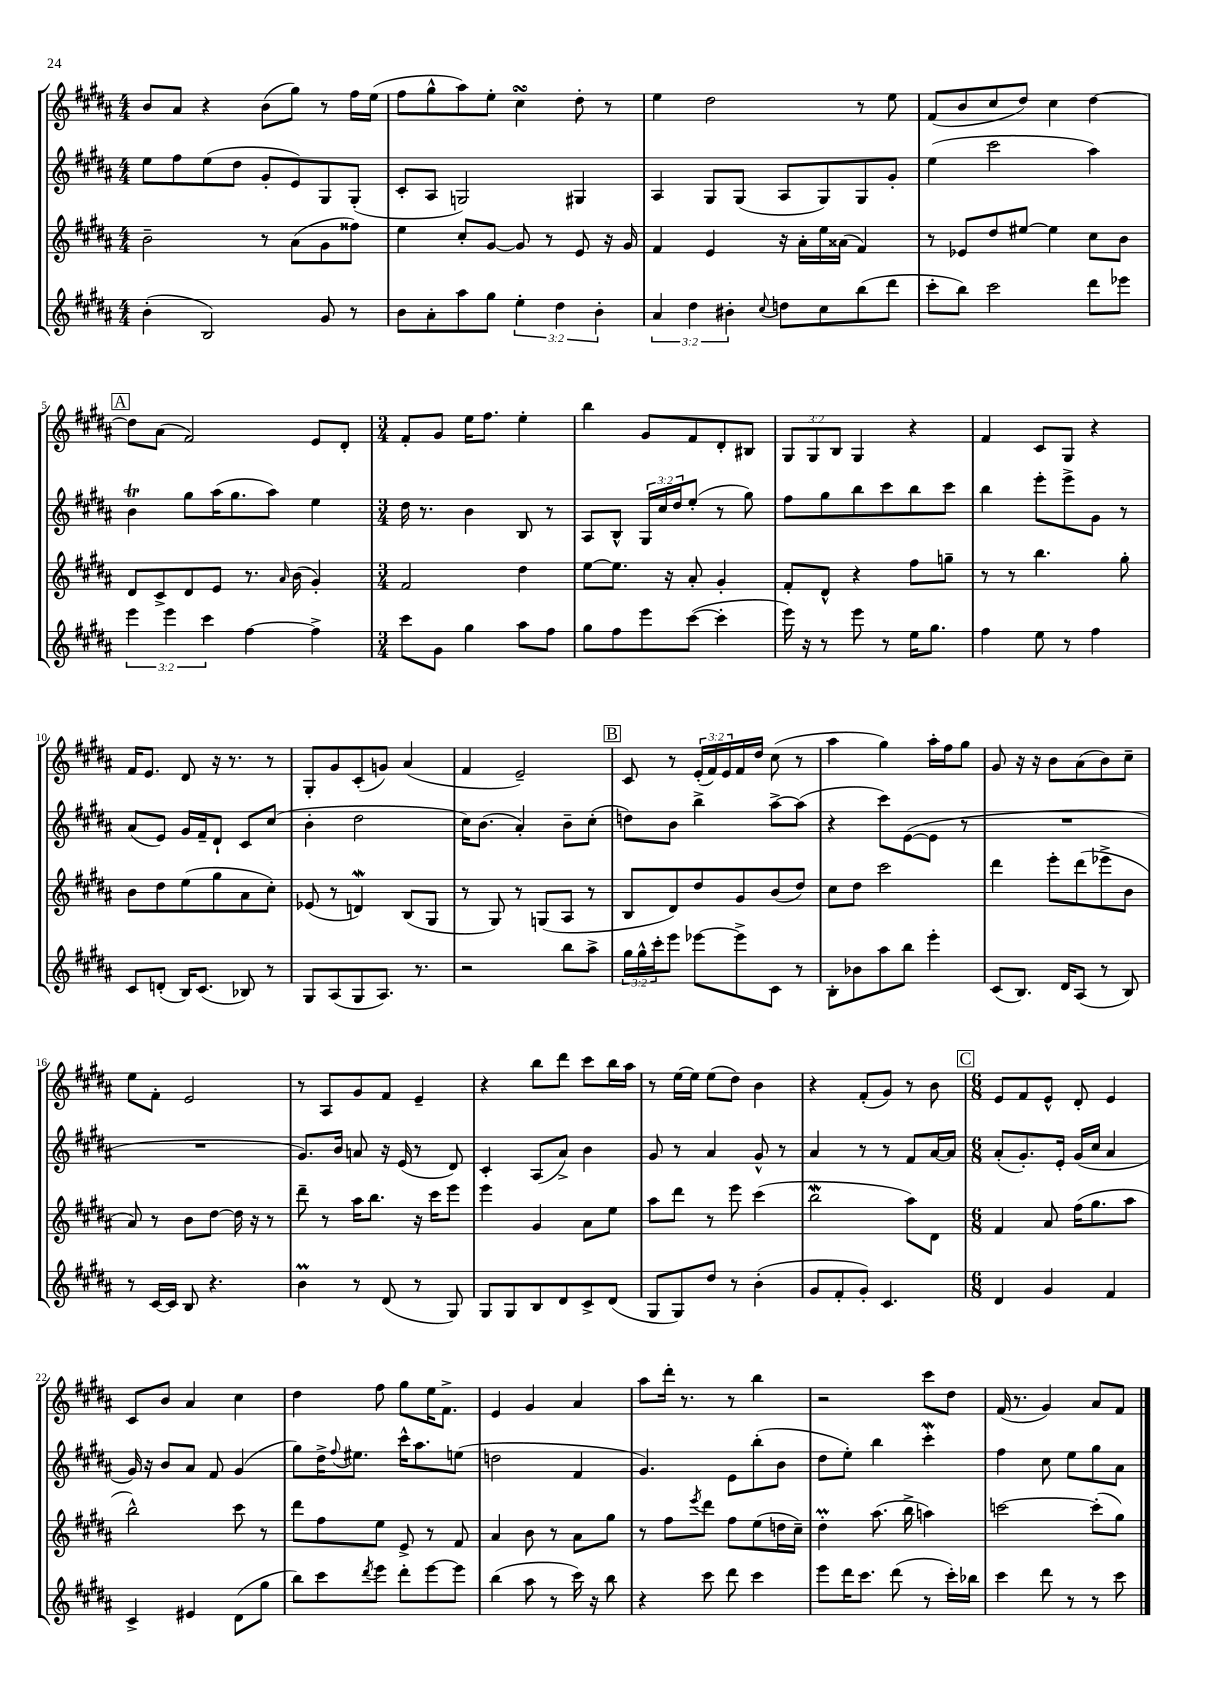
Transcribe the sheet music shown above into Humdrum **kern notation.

**kern	**kern	**kern	**kern
*staff4	*staff3	*staff2	*staff1
*clefG2	*clefG2	*clefG2	*clefG2
*k[f#c#g#d#a#]	*k[f#c#g#d#a#]	*k[f#c#g#d#a#]	*k[f#c#g#d#a#]
*M4/4	*M4/4	*M4/4	*M4/4
(4b'	2b~	8ee	8b
.	.	8ff#	8a#
2B)	.	(8ee	4r
.	.	8dd#	.
.	8r	8g#'	(8b
.	(8a#	8e)	8gg#)
8g#	8g#	8G#	8r
8r	8ff##)	(8G#'	16ff#
.	.	.	(16ee
=	=	=	=
8b	4ee	8c#'	8ff#
8a#'	.	8A#	8gg#^^
8aa#	8cc#'	2G)	8aa#)
8gg#	[8g#	.	8ee'
6ee'	8g#]	.	4cc#
.	8r	.	.
6dd#	.	.	.
.	8e	4G#	8dd#'
6b'	.	.	.
.	16r	.	8r
.	16g#	.	.
=	=	=	=
6a#	4f#	4A#	4ee
6dd#	.	.	.
.	4e	8G#	2dd#
6b#'	.	.	.
.	.	(8G#	.
8qqcc#	.	.	.
8dd	16r	8A#	.
.	16a#'	.	.
8cc#	16ee	8G#)	.
.	(16a##	.	.
(8bb	4f#)	8G#	8r
8ddd#	.	8g#'	8ee
=	=	=	=
8ccc#'	8r	(4ee	(8f#
8bb)	8e-	.	8b
2ccc#	8dd#	2ccc#	8cc#
.	[8ee#	.	8dd#)
.	4ee#]	.	4cc#
8ddd#	8cc#	4aa#)	[4dd#
8eee-	8b	.	.
=	=	=	=
6eee	8d#	4b	8dd#]
.	8c#^	.	(8a#
6eee	.	.	.
.	8d#	8gg#	2f#)
6ccc#	.	.	.
.	8e	(16aa#	.
.	.	8.gg#	.
[4ff#	8.r	.	.
.	.	8aa#)	.
.	16qqa#	.	.
.	(16b	.	.
4ff#^]	4g#')	4ee	8e
.	.	.	8d#'
=	=	=	=
*M3/4	*M3/4	*M3/4	*M3/4
8ccc#	2f#	16dd#	8f#'
.	.	8.r	.
8g#	.	.	8g#
4gg#	.	4b	16ee
.	.	.	8.ff#
8aa#	4dd#	8B	4ee'
8ff#	.	8r	.
=	=	=	=
8gg#	[8ee	8A#	4bb
8ff#	8.ee]	8B^^	.
8eee	.	24G#	8g#
.	.	24cc#	.
.	16r	.	.
.	.	24dd#	.
([8ccc#	8a#'	(8ee'	8f#
4ccc#']	4g#'	8r	8d#'
.	.	8gg#)	8B#
=	=	=	=
16eee)	8f#'	8ff#	12G#
16r	.	.	.
.	.	.	12G#
8r	8d#^^	8gg#	.
.	.	.	12B
8eee	4r	8bb	4G#
8r	.	8ccc#	.
16ee	8ff#	8bb	4r
8.gg#	.	.	.
.	8gg~	8ccc#	.
=	=	=	=
4ff#	8r	4bb	4f#
.	8r	.	.
8ee	4.bb	8eee'	8c#
8r	.	8eee^	8G#
4ff#	.	8g#	4r
.	8gg#'	8r	.
=	=	=	=
8c#	8b	(8a#	16f#
.	.	.	8.e
(8d'	8dd#	8e)	.
16B)	(8ee	16g#	8d#
(8.c#	.	16f#~	.
.	8gg#	8d#`	16r
.	.	.	8.r
8B-)	8a#	8c#	.
8r	8cc#')	(8cc#	8r
=	=	=	=
8G#	(8e-	4b'	8G#'
(8A#	8r	.	8g#
8G#	4d)	2dd#	(8c#'
8.A#)	.	.	8g)
.	(8B	.	(4a#
8.r	.	.	.
.	8G#	.	.
=	=	=	=
2r	8r	16cc#)	4f#
.	.	(8.b	.
.	8G#)	.	.
.	8r	4a#')	2e~)
.	(8G	.	.
8bb	8A#	8b~	.
8aa#^	8r	(8cc#'	.
=	=	=	=
24gg#	8B	8dd)	8c#
24gg#^^	.	.	.
24ccc#'	.	.	.
8eee	8d#)	8b	8r
[8eee-	8dd#	4bb^	(24e'
.	.	.	24f#)
.	.	.	24e
8eee-^]	8g#	.	16f#
.	.	.	16dd#
8c#	(8b	[8aa#^	(8cc#
8r	8dd#)	(8aa#]	8r
=	=	=	=
8B'	8cc#	4r	4aa#
8b-	8dd#	.	.
8aa#	2ccc#	8ccc#)	4gg#)
8bb	.	([8e	.
4eee'	.	8e]	16aa#'
.	.	.	16ff#
.	.	8r	8gg#
=	=	=	=
(8c#	4ddd#	2.r	8g#
8.B)	.	.	16r
.	.	.	16r
.	8eee'	.	8b
16d#	.	.	.
(8A#	(8ddd#	.	(8a#
8r	8eee-^	.	8b)
8B)	8b	.	8cc#~
=	=	=	=
8r	8a#)	2.r	8ee
[16c#	8r	.	8f#'
16c#]	.	.	.
8B	8b	.	2e
4.r	[8dd#	.	.
.	16dd#]	.	.
.	16r	.	.
.	8r	.	.
=	=	=	=
4b	8ddd#~	8.g#)	8r
.	8r	.	8A#
.	.	16b	.
8r	16aa#	8a	8g#
.	8.bb	.	.
(8d#	.	16r	8f#
.	.	(16e	.
8r	16r	8r	4e~
.	16ccc#	.	.
8G#)	8eee	8d#)	.
=	=	=	=
8G#	4eee	4c#'	4r
8G#	.	.	.
8B	4g#	(8A#	8bb
8d#	.	8a#^)	8ddd#
8c#^	8a#	4b	8ccc#
(8d#	8ee	.	16bb
.	.	.	16aa#
=	=	=	=
8G#	8aa#	8g#	8r
8G#)	8ddd#	8r	[16ee
.	.	.	16ee]
8dd#	8r	4a#	(8ee
8r	8eee	.	8dd#)
(4b'	(4ccc#	8g#^^	4b
.	.	8r	.
=	=	=	=
8g#	2bb	4a#	4r
8f#'	.	.	.
8g#')	.	8r	(8f#'
4.c#	.	8r	8g#)
.	8aa#)	8f#	8r
.	8d#	[16a#	8b
.	.	16a#]	.
=	=	=	=
*M6/8	*M6/8	*M6/8	*M6/8
4d#	4f#	(8a#'	8e
.	.	8.g#')	8f#
4g#	8a#	.	8e^^
.	.	16e'	.
.	(16ff#	(16g#	8d#'
.	8.gg#	16cc#	.
4f#	.	4a#	4e
.	8aa#	.	.
=	=	=	=
4c#^	2bb^^)	16g#)	8c#
.	.	16r	.
.	.	8b	8b
4e#	.	8a#	4a#
.	.	8f#	.
(8d#	8ccc#	(4g#	4cc#
8gg#	8r	.	.
=	=	=	=
8bb)	8ddd#	8gg#)	4dd#
8ccc#	8ff#	16dd#^	.
.	.	8qqff#	.
.	.	8.ee#	.
8qddd#	.	.	.
8eee	8ee	.	8ff#
8ddd#'	8e^	16ccc#^^	8gg#
.	.	8.aa#	.
[8eee	8r	.	16ee
.	.	.	8.f#^
8eee]	8f#	(8ee	.
=	=	=	=
(4bb	4a#	2dd	4e
8aa#	8b	.	4g#
8r	8r	.	.
16ccc#)	8a#	4f#	4a#
16r	.	.	.
8bb	8gg#	.	.
=	=	=	=
4r	8r	4.g#)	8aa#
.	8ff#	.	16ddd#'
.	.	.	8.r
.	8qeee	.	.
8ccc#	8ddd#	.	.
8ddd#	8ff#	8e	8r
4ccc#	(8ee	(8bb'	4bb
.	16dd	8b	.
.	16cc#~)	.	.
=	=	=	=
8eee	4dd#'	8dd#	2r
16ddd#	.	8ee')	.
8.ccc#	.	.	.
.	(8.aa#	4bb	.
(8ddd#	.	.	.
.	16bb^	.	.
8r	4aa)	4ccc#'	8ccc#
16ccc#')	.	.	8dd#
16bb-	.	.	.
=	=	=	=
4ccc#	[2ccc	4ff#	(16f#
.	.	.	8.r
8ddd#	.	8cc#	4g#)
8r	.	8ee	.
8r	(8ccc']	8gg#	8a#
8ccc#	8gg#)	8a#	8f#
==	==	==	==
*-	*-	*-	*-
